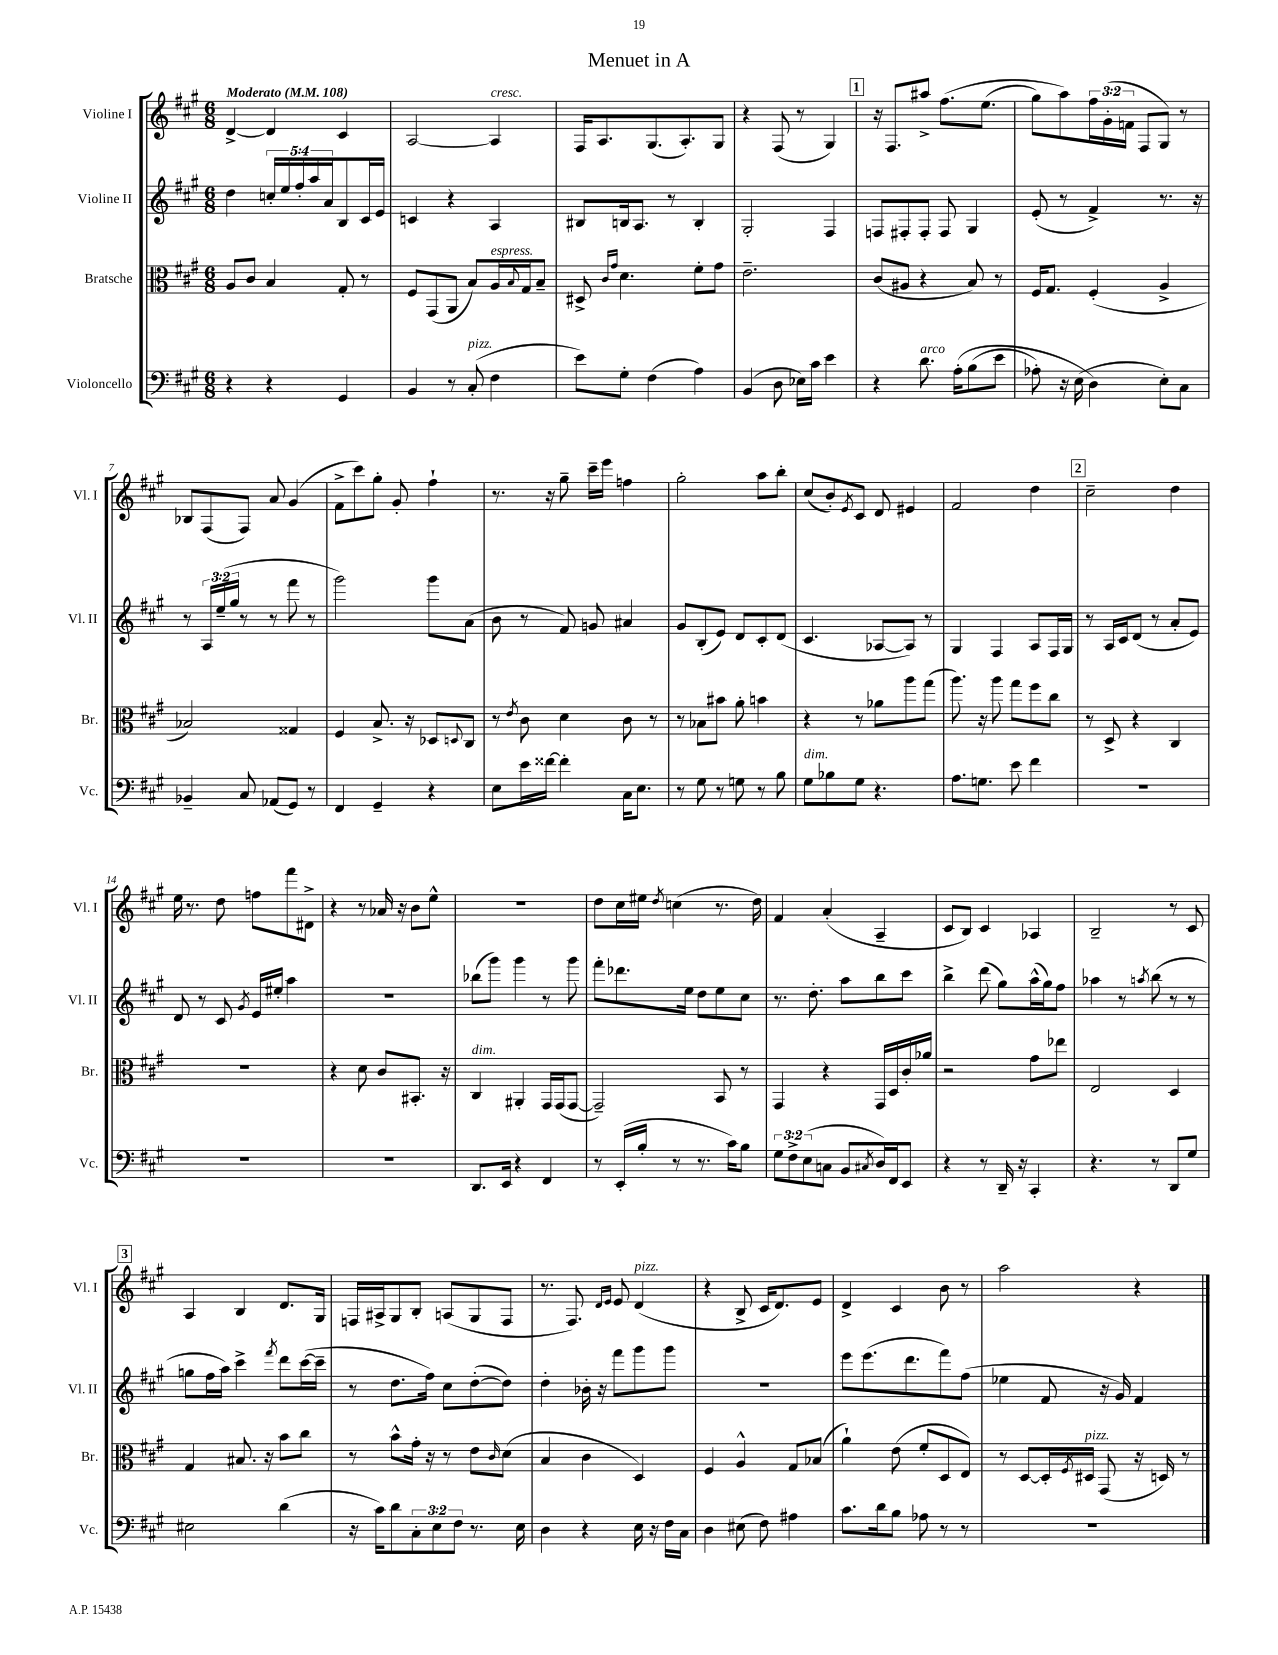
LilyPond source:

\header { title = "Menuet in A" }
<<
\new StaffGroup <<
\new Staff = "s0" \with { instrumentName = "Violine I" shortInstrumentName = "Vl. I" } {
    \clef treble \key a \major \numericTimeSignature \time 6/8 \override Staff.TupletNumber.text = #tuplet-number::calc-fraction-text \tempo "Moderato" 4 = 108
    d'4~-> d'4 cis'4 |
    a2~ a4^\markup { \italic "cresc." } |
    fis16 a8. gis8.( a8.-.) gis8 |
    r4 fis8( r8 gis4) |
    \mark \markup { \box "1" } r16 fis8. ais''8-> fis''8.\( e''8.( |
    gis''8) a''8\) \tuplet 3/2 { fis''16 gis'16-.( f'16 } fis8 gis8) r8 |
    bes8 fis8( fis8) a'8 gis'4( |
    fis'8-> cis'''8) gis''8-. gis'8-. fis''4-! |
    r8. r16 gis''8-- cis'''16-- e'''16 f''4 |
    gis''2-. a''8 b''8-. |
    cis''8( b'8-.) \acciaccatura { e'8 } cis'8 d'8 eis'4 |
    fis'2 d''4 |
    \mark \markup { \box "2" } cis''2-- d''4 |
    e''16 r8. d''8 f''8 fis'''8 dis'8-> |
    r4 r8 aes'16 r16 b'8 e''8-^ |
    R2. |
    d''8 cis''16 eis''16 \acciaccatura { d''8 } c''4( r8. d''16) |
    fis'4 a'4-.( a4-- |
    cis'8 b8) cis'4 aes4 |
    b2-- r8 cis'8 |
    \mark \markup { \box "3" } a4 b4 d'8. gis16 |
    f16 ais16-> gis8 b8-. a8( gis8 f8 |
    r8. fis8.) \grace { d'16 e'16 } e'8 d'4^\markup { \italic "pizz." }( |
    r4 b8-> cis'16 d'8.) e'8 |
    d'4-> cis'4 b'8 r8 |
    a''2 r4 \bar "|." |
}
\new Staff = "s1" \with { instrumentName = "Violine II" shortInstrumentName = "Vl. II" } {
    \clef treble \key a \major \numericTimeSignature \time 6/8 \override Staff.TupletNumber.text = #tuplet-number::calc-fraction-text
    d''4 \tuplet 5/4 { c''16-. e''16 fis''16-. a''16 a'16 } b8 cis'16 e'16 |
    c'4 r4 a4 |
    bis8 b16 a8. r8 b4-. |
    gis2-. fis4 |
    \mark \markup { \box "1" } f8 fis8-. fis8-. fis8 gis4 |
    e'8-.( r8 fis'4->) r8. r16 |
    r8 \tuplet 3/2 { a16 e''16--( gis''16 } r8 r8 fis'''8 r8 |
    gis'''2) gis'''8 a'8( |
    b'8 r8 fis'8) g'8 ais'4 |
    gis'8 b8-.( e'8) d'8 cis'8-. d'8( |
    cis'4. aes8~ aes8) r8 |
    gis4 fis4 a8 fis16 gis16 |
    \mark \markup { \box "2" } r8 a16 cis'16 d'8( r8 a'8-. e'8) |
    d'8 r8 cis'8 \acciaccatura { gis'8 } e'16 eis''16-. a''4 |
    R2. |
    bes''8( gis'''8) gis'''4 r8 gis'''8 |
    fis'''8-. des'''8. e''16 d''8 e''8 cis''8 |
    r8. d''8.-. a''8 b''8 cis'''8 |
    b''4-> d'''8( gis''8) a''16-^( gis''16) fis''8 |
    aes''4 r8 \acciaccatura { a''8 } b''8( r8 r8 |
    \mark \markup { \box "3" } g''8 fis''16 a''16) cis'''4-> \acciaccatura { fis'''8 } d'''8 cis'''16~( cis'''16-- |
    r8 d''8. fis''16) cis''8 d''8~-.( d''8) |
    d''4-. bes'16-. r16 fis'''8 gis'''8 gis'''8 |
    R2. |
    e'''8 e'''8.( d'''8. fis'''8) fis''8( |
    ees''4 fis'8 r16 gis'16) fis'4 \bar "|." |
}
\new Staff = "s2" \with { instrumentName = "Bratsche" shortInstrumentName = "Br." } {
    \clef alto \key a \major \numericTimeSignature \time 6/8
    a8 cis'8 b4 gis8-. r8 |
    fis8 gis,8( a,8 b8) a16^\markup { \italic "espress." } \appoggiatura { b8 } gis16 b8-- |
    dis8-> \grace { cis'16 gis'16 } d'4. fis'8-. gis'8 |
    e'2.-- |
    \mark \markup { \box "1" } cis'8( ais8 r4 b8) r8 |
    fis16 gis8. fis4-.( a4-> |
    bes2) gisis4 |
    fis4 b8.-> r16 des8 \appoggiatura { d8 } cis8 |
    r8 \acciaccatura { e'8 } cis'8 d'4 cis'8 r8 |
    r8 bes8 bis'8 a'8-. b'4 |
    r4 r8 aes'8 a''8 gis''8( |
    a''8.) r16 a''8 gis''8 fis''8 cis''8 |
    \mark \markup { \box "2" } r8 d8-> r4 cis4 |
    R2. |
    r4 d'8 cis'8 bis,8.-. r16 |
    cis4^\markup { \italic "dim." } ais,4-. gis,16 gis,16( gis,8~ |
    gis,2--) b,8 r8 |
    gis,4 r4 gis,16 d16 cis'16-. aes'16 |
    r2 gis'8 ees''8 |
    e2 d4 |
    \mark \markup { \box "3" } gis4 bis8. r16 b'8 cis''8 |
    r8 b'8-^ gis'16-. r16 r8 e'8 \grace { cis'16 } d'8( |
    b4 cis'4 d4) |
    fis4 a4-^ gis8 bes8( |
    a'4-!) e'8( fis'8-. d8 e8) |
    r8 d8~ d16-. \acciaccatura { fis8 } dis16^\markup { \italic "pizz." } gis,8( r16 d16) r8 \bar "|." |
}
\new Staff = "s3" \with { instrumentName = "Violoncello" shortInstrumentName = "Vc." } {
    \clef bass \key a \major \numericTimeSignature \time 6/8 \override Staff.TupletNumber.text = #tuplet-number::calc-fraction-text
    r4 r4 gis,4 |
    b,4 r8 cis8-.^\markup { \italic "pizz." }( fis4 |
    e'8) gis8-. fis4( a4) |
    b,4( d8 ees16) cis'16 e'4 |
    \mark \markup { \box "1" } r4 d'8.^\markup { \italic "arco" } a16-.\( b8( e'8 |
    aes8-.) r16 e16( d4\) e8-.) cis8 |
    bes,4-- cis8 aes,8( gis,8) r8 |
    fis,4 gis,4-- r4 |
    e8 e'16 fisis'16~ fisis'4-. cis16 e8. |
    r8 gis8 r8 g8 r8 b8 |
    gis8^\markup { \italic "dim." } bes8 gis8 r4. |
    a8. g8. e'8 fis'4 |
    \mark \markup { \box "2" } R2. |
    R2. |
    R2. |
    d,8. e,16 r4 fis,4 |
    r8 e,16-.( b16-. r8 r8. cis'16) b8 |
    \tuplet 3/2 { gis8 fis8-> e8( } c8 b,8 \acciaccatura { cis8 } d16) fis,16 e,8 |
    r4 r8 d,16-- r16 cis,4-. |
    r4. r8 d,8 gis8 |
    \mark \markup { \box "3" } eis2 d'4( |
    r16 cis'16) d'8 \tuplet 3/2 { cis8-. e8 fis8 } r8. e16 |
    d4 r4 e16 r16 fis16 cis16 |
    d4 eis8( fis8) ais4 |
    cis'8. d'16 b8 aes8 r8 r8 |
    r2. \bar "|." |
}
>>
>>
